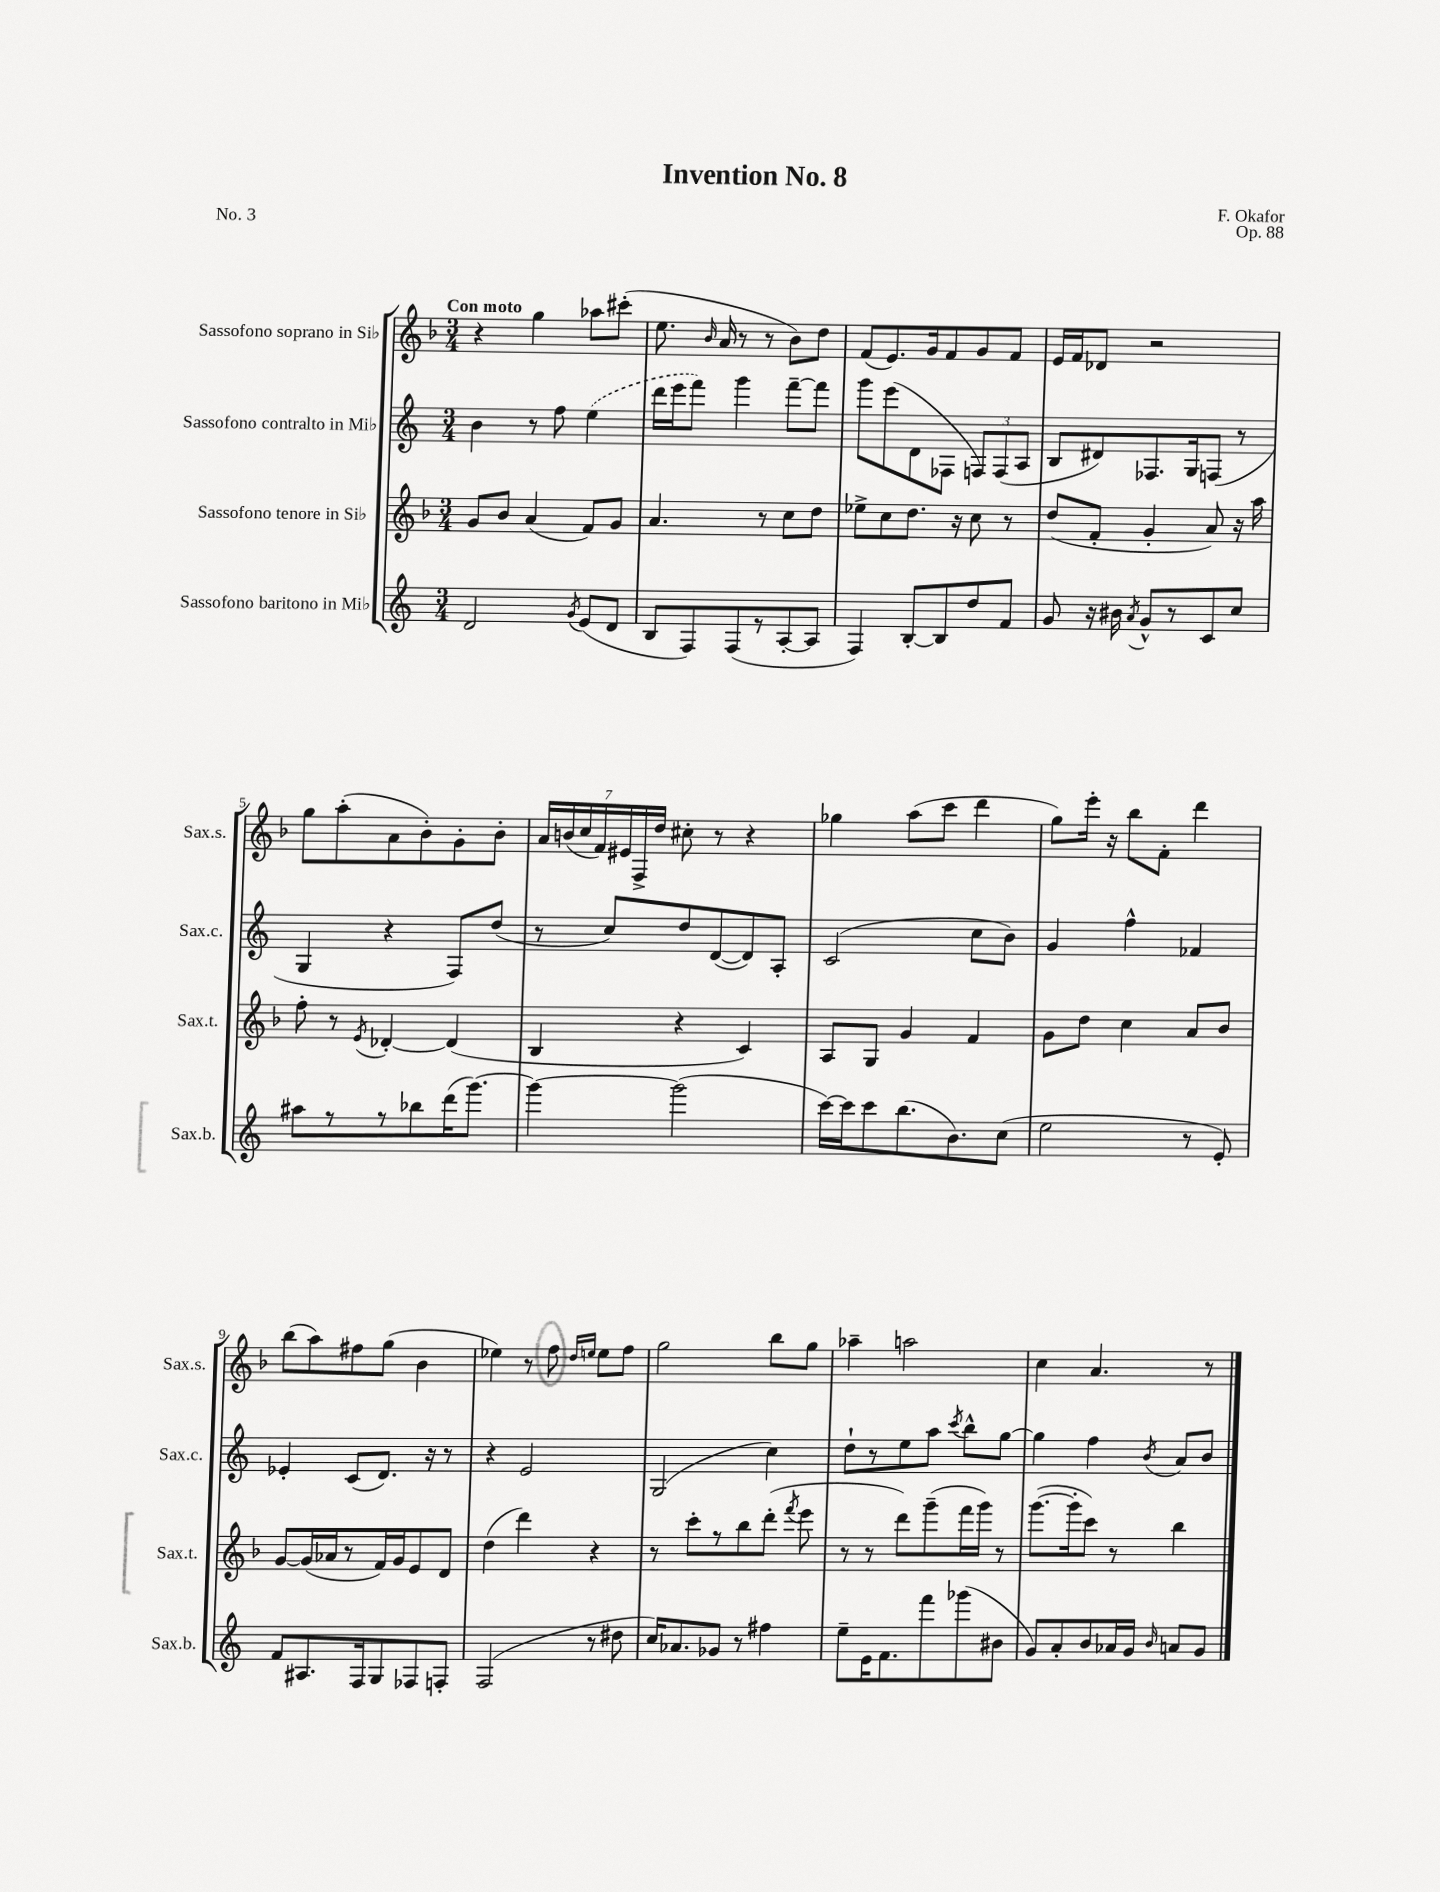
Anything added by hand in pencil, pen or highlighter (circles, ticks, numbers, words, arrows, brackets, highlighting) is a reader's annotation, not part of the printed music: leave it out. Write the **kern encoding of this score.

**kern	**kern	**kern	**kern
*part4	*part3	*part2	*part1
*staff4	*staff3	*staff2	*staff1
*I"Sassofono baritono in Mi♭	*I"Sassofono tenore in Si♭	*I"Sassofono contralto in Mi♭	*I"Sassofono soprano in Si♭
*I'Sax.b.	*I'Sax.t.	*I'Sax.c.	*I'Sax.s.
*clefG2	*clefG2	*clefG2	*clefG2
*k[]	*k[b-]	*k[]	*k[b-]
*M3/4	*M3/4	*M3/4	*M3/4
=1	=1	=1	=1
!	!	!	!LO:TX:a:B:t=Con moto
2d/	8g/L	4b\	4r
.	8b-/J	.	.
.	(4a/	8r	4gg\
.	.	8ff\	.
8qg/	.	.	.
(8e/L	8f/L)	(4ee\	8aa-X\L
8d/J	8g/J	.	(8ccc#X'\J
=2	=2	=2	=2
8B/L	4.a/	16ddd\LL	8.ee\
.	.	16eee\J	.
8F/)	.	8fff\J)	.
.	.	.	16qqb-/
.	.	.	16a/
(8F/	.	4ggg\	8r
8r	8r	.	8r
[8A'/	8cc\L	[8fff~\L	8b-\L)
8A/J]	8dd\J	8fff\J]	8dd\J
=3	=3	=3	=3
4F/)	8ee-X^\L	8ggg\L	(8f/L
.	8cc\	(8eee\	8.e/)
[8B'/L	8.dd\J	8d\	.
.	.	.	16g/k
8B/]	.	8F-X\J	8f/
.	16r	.	.
8dd/	8cc\	12Fn/L)	8g/
.	.	(12F/	.
8f/J	8r	.	8f/J
.	.	12A/J	.
=4	=4	=4	=4
8g/	(8dd/L	8B/L	16e/LL
.	.	.	16f/J
16r	8f'/J	8d#X/)	8d-X/J
16b#X\	.	.	.
8qa/	.	.	.
8g^^/L	4g'/	8.F-X/	2r
8r	.	.	.
.	.	16G/k	.
8c/	8a/)	(8Fn/J	.
8cc/J	16r	8r	.
.	16aa\	.	.
!!LO:LB:g=z
=5	=5	=5	=5
8aa#X\L	8ff'\	4G/	8gg\L
8r	8r	.	(8aa'\
.	8qe/	.	.
8r	[4d-X'/	4r	8a\
8bb-X\	.	.	8b-'\)
(16ddd\K	(4d-/]	8F/L)	8g'\
[8.ggg\J)	.	.	.
.	.	(8dd/J	8b-'\J
=6	=6	=6	=6
4ggg\_	4B-/	8r	28a/LL
.	.	.	(28bn/
.	.	.	28cc/
.	.	.	28f/)
.	.	8cc/L)	.
.	.	.	28e#X/
.	.	.	28F^/
.	.	.	28dd/JJ
(2ggg\]	4r	8dd/	8cc#X'\
.	.	([8d/	8r
.	4c/)	8d/])	4r
.	.	8A'/J	.
=7	=7	=7	=7
[16ccc\LL)	8A/L	(2c/	4gg-X\
16ccc\J]	.	.	.
8ccc\	8G/J	.	.
(8.bb\	4g/	.	(8aa\L
.	.	.	8ccc\J
8.b\)	.	.	.
.	4f/	8cc\L	4ddd\
(8cc\J	.	8b\J)	.
=8	=8	=8	=8
2ee\	8g\L	4g/	8gg\L)
.	8dd\J	.	16eee'\Jk
.	.	.	16r
.	4cc\	4ff^^\	8bb-\L
.	.	.	8f'\J
8r	8a/L	4f-X/	4ddd\
8e'/)	8b-/J	.	.
!!LO:LB:g=z
=9	=9	=9	=9
8f/L	[8g/L	4e-X'/	(8bb-\L
8.A#X/	(16g/L]	.	8aa\)
.	16a-X/J	.	.
.	8r	(8c/L	8ff#X\
16F/k	.	.	.
8G/	16f/L)	8.d/J)	(8gg\J
.	16g/J	.	.
8F-X/	8e/	.	4b-\
.	.	16r	.
8Fn'/J	8d/J	8r	.
=10	=10	=10	=10
(2F/	(4dd\	4r	4ee-X\)
.	4ddd\)	2e/	8r
.	.	.	8ff\
.	.	.	16qqdd/LL
.	.	.	16qqeen/JJ
8r	4r	.	8ee\L
8dd#X\	.	.	8ff\J
=11	=11	=11	=11
16cc/KL)	8r	(2G/	2gg\
8.a-X/	.	.	.
.	8ccc'\L	.	.
8g-X/J	8r	.	.
8r	8bb-\	.	.
4ff#X\	(8ddd'\J	4cc\)	8bb-\L
.	8qfff/	.	.
.	8eee\	.	8gg\J
=12	=12	=12	=12
8ee~\L	8r	8dd`\L	4aa-X~\
16e\K	8r	8r	.
8.f\	.	.	.
.	8ddd\L)	8ee\	2aan\
8fff\	(8ggg~\	8aa\J	.
.	.	8qccc/	.
(8ggg-X\	16fff\L	8bb^^\L	.
.	16ggg\JJ)	.	.
8b#X\J	8r	[8gg\J	.
=13	=13	=13	=13
8g/L)	([8.ggg\L	4gg\]	4cc\
8a'/	.	.	.
.	16ggg'\k]	.	.
8b/	8ccc\J)	4ff\	4.a/
16a-X/L	8r	.	.
16g/JJ	.	.	.
16qqb/	.	8qb/	.
8an/L	4bb-\	8a/L	.
8g/J	.	8b/J	8r
==	==	==	==
*-	*-	*-	*-
